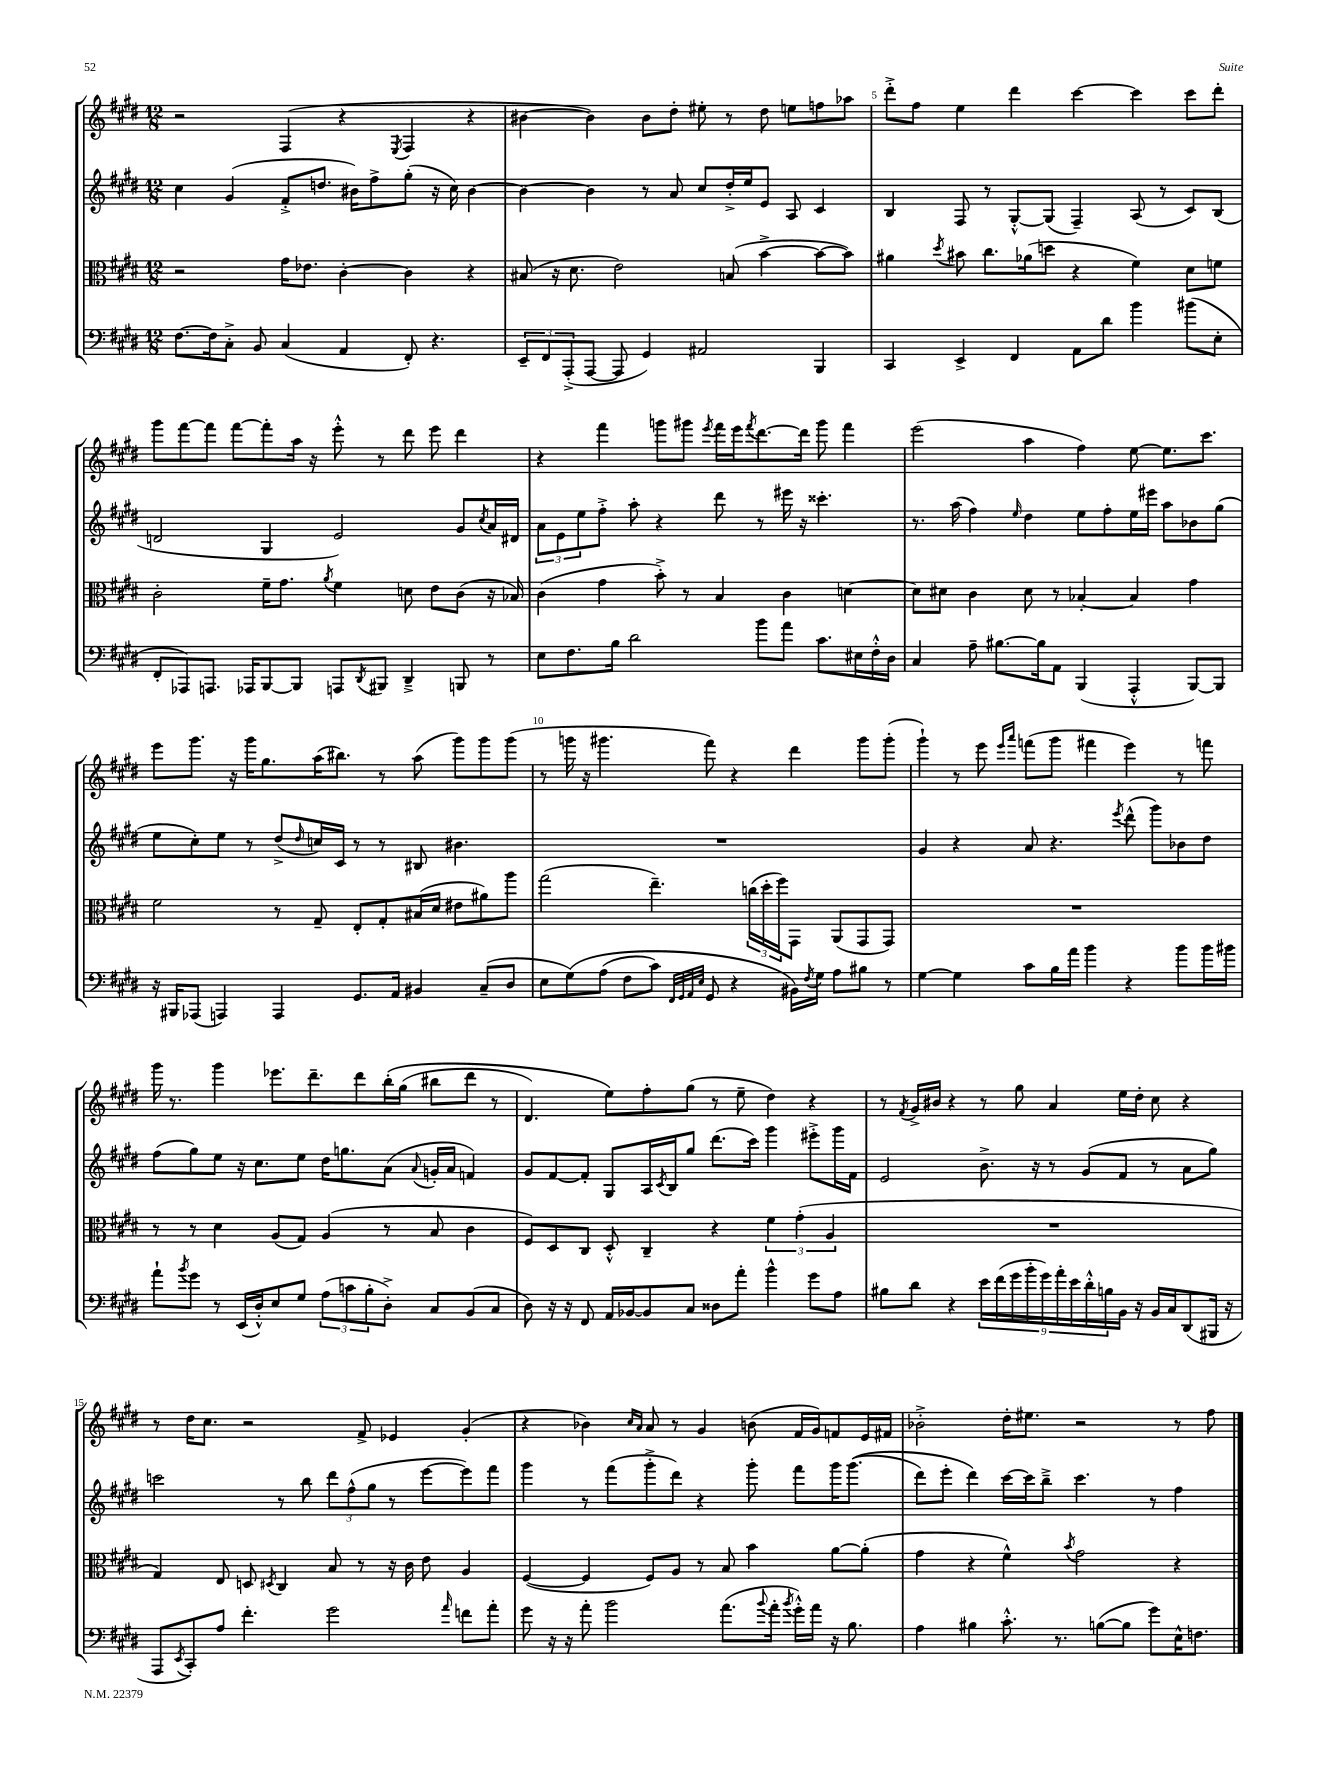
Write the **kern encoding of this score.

**kern	**kern	**kern	**kern
*staff4	*staff3	*staff2	*staff1
*clefF4	*clefC3	*clefG2	*clefG2
*k[f#c#g#d#]	*k[f#c#g#d#]	*k[f#c#g#d#]	*k[f#c#g#d#]
*M12/8	*M12/8	*M12/8	*M12/8
[8.F#\L	2r	4cc#\	2r
16F#\]k	.	.	.
8C#'^\J	.	(4g#/	.
8BB/	.	.	.
(4C#/	16g#\LK	8f#'^/L	(4F#/
.	8.e-\J	.	.
.	.	8.dd/J	.
4AA/	[4c#'\	.	4r
.	.	16b#\LK)	.
.	.	8ff#^\	.
.	.	.	8qE/
8FF#'/)	4c#\]	(8gg#'\J	4F#/
4.r	.	16r	.
.	.	16cc#\)	.
.	4r	[4b#\	4r
=	=	=	=
12EE~/L	(8B#/	4b#\_	[4b#\
12FF#/	.	.	.
.	16r	.	.
(12AAA'^/	.	.	.
.	8.d#\	.	.
[8AAA/J	.	4b#\]	4b#\])
8AAA/]	2e\)	.	.
4GG#/)	.	8r	8b#\L
.	.	8a/	8dd#'\J
2AA#/	.	8cc#/L	8ee#'\
.	(8B/	16dd#'^/L	8r
.	.	16ee/J	.
.	[4b^\	8e/J	8dd#\
.	.	8A/	8ee\L
4BBB/	8b\_L	4c#/	8ff\
.	8b\]J)	.	8aa-\J
=	=	=	=
4CC#/	4a#\	4B/	8ddd#'^\L
.	.	.	8ff#\J
.	8qdd#/	.	.
4EE^/	8b#\	8F#/	4ee\
.	8.cc#\L	8r	.
4FF#/	.	[8G#'^^/L	4ddd#\
.	(16a-\k	.	.
.	8dd\J	(8G#/]J	.
8AA\L	4r	4F#~/)	[4ccc#\
8d#\J	.	.	.
4b\	4f#\)	(8A/	4ccc#\]
.	.	8r	.
(8b#\L	8d#\L	8c#/L)	8ccc#\L
8E'\J	8f\J	(8B/J	8ddd#'\J
=	=	=	=
8FF#'/L	2c#'\	2d/	8ggg#\L
8AAA-/)	.	.	[8fff#\
8.AAA/J	.	.	8fff#\]J
.	.	.	[8fff#\L
16AAA-/LK	.	.	.
[8BBB/	16f#~\LK	4G#/	8fff#'\]
.	8.g#\J	.	.
8BBB/]J	.	.	16aa\Jk
.	.	.	16r
.	8qa/	.	.
8AAA/L	4f#\	2e/)	8eee'^^\
8qDD#/	.	.	.
8BBB#/J	.	.	8r
4DD#~^/	8d\	.	8ddd#\
.	8e\L	.	8eee\
8BBB/	(8c#\J	8g#/L	4ddd#\
.	.	8qcc#/	.
8r	16r	16a/L	.
.	16B-/)	16d#/JJ	.
=	=	=	=
8E\L	(4c#\	12a\L	4r
.	.	12e\	.
8.F#\	.	.	.
.	.	12ee\	.
.	4g#\	8ff#'^\J	4fff#\
16B\Jk	.	.	.
2d#\	.	8aa'\	.
.	8b'^\)	4r	8ggg\L
.	8r	.	8ggg#\J
.	.	.	8qeee/
.	4B/	8ddd#\	16fff#\LL
.	.	.	16eee\J
.	.	.	8qfff#/
8b\L	.	8r	[8.ddd#\
8a\J	4c#\	16eee#\	.
.	.	16r	16ddd#\]Jk
8.c#\L	.	4.ccc##'\	8ggg#\
.	[4d\	.	4fff#\
16E#\L	.	.	.
16F#'^^\	.	.	.
16D#\JJ	.	.	.
=	=	=	=
4C#/	8d\]L	8.r	(2eee\
.	8d#\J	.	.
.	.	(16aa\	.
8A~\	4c#\	4ff#\)	.
[8.B#\L	.	.	.
.	.	16qqee/	.
.	8d#\	4dd#\	4aa\
16B#\]k	.	.	.
8AA\J	8r	.	.
(4BBB/	[4B-'/	8ee\L	4ff#\)
.	.	8ff#'\	.
4AAA'^^/	4B-/]	16ee\L	[8ee\
.	.	16eee#\JJ	.
.	.	8aa\L	8.ee\]L
[8BBB/L)	4g#\	8b-\	.
.	.	.	8.ccc#\J
8BBB/]J	.	(8gg#\J	.
=	=	=	=
16r	2f#\	8ee\L	8eee\L
16BBB#/LK	.	.	.
(8AAA-/J	.	8cc#'\)	8.ggg#\J
4AAA/)	.	8ee\J	.
.	.	.	16r
.	.	8r	16ggg#\LK
.	.	.	8.gg#\
4AAA/	8r	(8dd#^/L	.
.	.	16qqdd#/	.
.	8G#~/	16cc/L)	(16aa\K
.	.	16c#/JJ	8.bb#\J)
8.GG#/L	8E'/L	8r	.
.	8G#'/	8r	8r
16AA/Jk	.	.	.
4BB#/	(16B#/L	8B#/	(8aa\
.	16d#/JJ	.	.
.	8e#\L	4.b#\	8ggg#\L)
(8C#~/L	8a#\)	.	8ggg#\
8D#/J	8aa\J	.	(8ggg#\J
=	=	=	=
8E\L	(2gg#\	1.r	8r
&(8G#\)	.	.	16ggg\
.	.	.	16r
(8A\J	.	.	4.ggg#\
8F#\L	.	.	.
8c#\J)	4.ee~\)	.	.
32qqFF#/LLL	.	.	.
32qqGG#/	.	.	.
32qqAA/	.	.	.
32qqE/JJJ	.	.	.
8GG#/	.	.	8fff#\)
4r	.	.	4r
.	(24cc\LL	.	.
.	24dd#'\	.	.
.	24ff#\J)	.	.
16BB#\LL&)	8GG#\J	.	4ddd#\
8qF#/	.	.	.
16G#\JJ	.	.	.
8A\L	(8AA/L	.	.
8B#\J	8GG#/	.	8ggg#\L
8r	8GG#/J)	.	(8ggg#'\J
=	=	=	=
[4G#\	1.r	4g#/	4ggg#`\)
4G#\]	.	4r	8r
.	.	.	8eee\
.	.	.	16qqeee/LL
.	.	.	16qqaaa/JJ
8c#\L	.	8a/	(8fff\L
16B\L	.	4.r	8ggg#\J
16a\JJ	.	.	.
4b\	.	.	4fff#\
.	.	8qeee/	.
4r	.	(8ddd#^^\	4eee\)
.	.	8ggg#\L)	.
8b\L	.	8b-\	8r
16b\L	.	8dd#\J	8fff\
16b#\JJ	.	.	.
=	=	=	=
8a`\L	8r	(8ff#\L	16ggg#\
.	.	.	8.r
8qb/	.	.	.
8g#\J	8r	8gg#\)	.
8r	4d#\	8ee\J	4ggg#\
(16EE/LL	.	16r	.
16D#'^^/J)	.	8.cc#\L	.
8E/	(8A/L	.	8.eee-\L
8G#/J	8G#/J)	8ee\J	.
.	.	.	8.ddd#~\
(12A\L	(4A/	16dd#\LK	.
.	.	8.gg\	.
12c\	.	.	.
.	.	.	8ddd#\
12B'\	.	.	.
8D#'^\J)	8r	(8a\J	&(16bb'\L
.	.	.	(16gg#\JJ
.	.	8qqa/	.
8C#/L	8B/	16g'/LL	8bb#\L
.	.	16a/JJ	.
(8BB/	4c#\	4f/)	8ddd#\J
8C#/J	.	.	8r
=	=	=	=
8D#\)	8F#/L)	8g#/L	4.d#/)
16r	8D#/	[8f#/	.
16r	.	.	.
8FF#/	8C#/J	8f#'/]J	.
16AA/LL	8D#'^^/	8G#/L	8ee\L&)
[16BB-/J	.	.	.
8BB-/]	4C#~/	16A/L	8ff#'\
.	.	8qc#/	.
.	.	16B/J	.
8C#/J	.	8gg#/J	(8gg#\J
8D##\L	4r	(8.ddd#\L	8r
8a'\J	.	.	8ee~\
.	.	16ccc#\Jk)	.
4b^^\	6f#\	4ggg#\	4dd#\)
.	(6g#'\	.	.
8g#\L	.	8eee#'^\L	4r
.	6A/	.	.
8A\J	.	16ggg#\L	.
.	.	16f#\JJ	.
=	=	=	=
8B#\L	1.r	2e/	8r
.	.	.	8qf#/
8d#\J	.	.	16g#^/LL
.	.	.	16b#/JJ
4r	.	.	4r
18e\LL	.	8.b^\	8r
(18f#\	.	.	.
18g#\	.	.	.
.	.	.	8gg#\
18b'\	.	.	.
.	.	16r	.
18g#\)	.	.	.
.	.	8r	4a/
18a'\	.	.	.
18e\	.	.	.
.	.	(8g#/L	.
18d#'^^\	.	.	.
18B\	.	.	.
16BB\JJ	.	8f#/J	16ee\LL
16r	.	.	16dd#'\JJ
16BB/LL	.	8r	8cc#\
16C#/J	.	.	.
(8DD#/	.	8a\L	4r
16BBB#/Jk	.	8gg#\J)	.
16r	.	.	.
=	=	=	=
8AAA/L	4G#/)	2ccc\	8r
8qEE/	.	.	.
8CC#'/)	.	.	16dd#\LK
.	.	.	8.cc#\J
8A/J	8E/	.	.
4.f#'\	8D/	.	2r
.	8qD#/	.	.
.	4C#/	8r	.
.	.	8bb\	.
2g#\	8B/	12ddd#\L	.
.	.	(12ff#^^\	.
.	8r	.	8f#^/
.	.	12gg#\J	.
.	16r	8r	4e-/
.	16c#\	.	.
.	8e\	[8eee\L	.
16qqa/	.	.	.
8f\L	4A/	8eee\])	(4g#'/
8a'\J	.	8fff#\J	.
=	=	=	=
8g#\	([4F#/	4ggg#\	4r
16r	.	.	.
16r	.	.	.
8a'\	4F#/]	8r	4b-\)
2b\	.	(8fff#\L	.
.	.	.	16qqcc#/LL
.	.	.	16qqa/JJ
.	8F#/L)	8ggg#'^\	8a/
.	8A/J	8ddd#\J)	8r
.	8r	4r	4g#/
(8.a\L	8B/	.	.
.	4b\	8ggg#'\	(8b\
8qqb/	.	.	.
16a'\Jk	.	.	.
8qb/	.	.	.
16g#'^^\LL)	.	8fff#\L	16f#/LL
16a\JJ	.	.	16g#/J)
16r	[8a\L	16ggg#\K	8f/
8.B\	.	&((8.ggg#\J	.
.	(8a'\]J	.	16e/L
.	.	.	16f#/JJ
=	=	=	=
4A\	4g#\	8ddd#\L)	2b-'^\
.	.	8eee'\J	.
4B#\	4r	4ddd#\&)	.
8.c#'^^\	4f#^^\)	[16ccc#\LL	16dd#'\LK
.	.	16ccc#\]J	8.ee#\J
.	.	8bb~^\J	.
8.r	.	.	.
.	8qb/	.	.
.	2g#\	4.ccc#\	2r
([8B\L	.	.	.
8B\]J	.	.	.
8g#\L)	.	8r	.
16E^^\K	4r	4ff#\	8r
8.F\J	.	.	.
.	.	.	8ff#\
==	==	==	==
*-	*-	*-	*-
